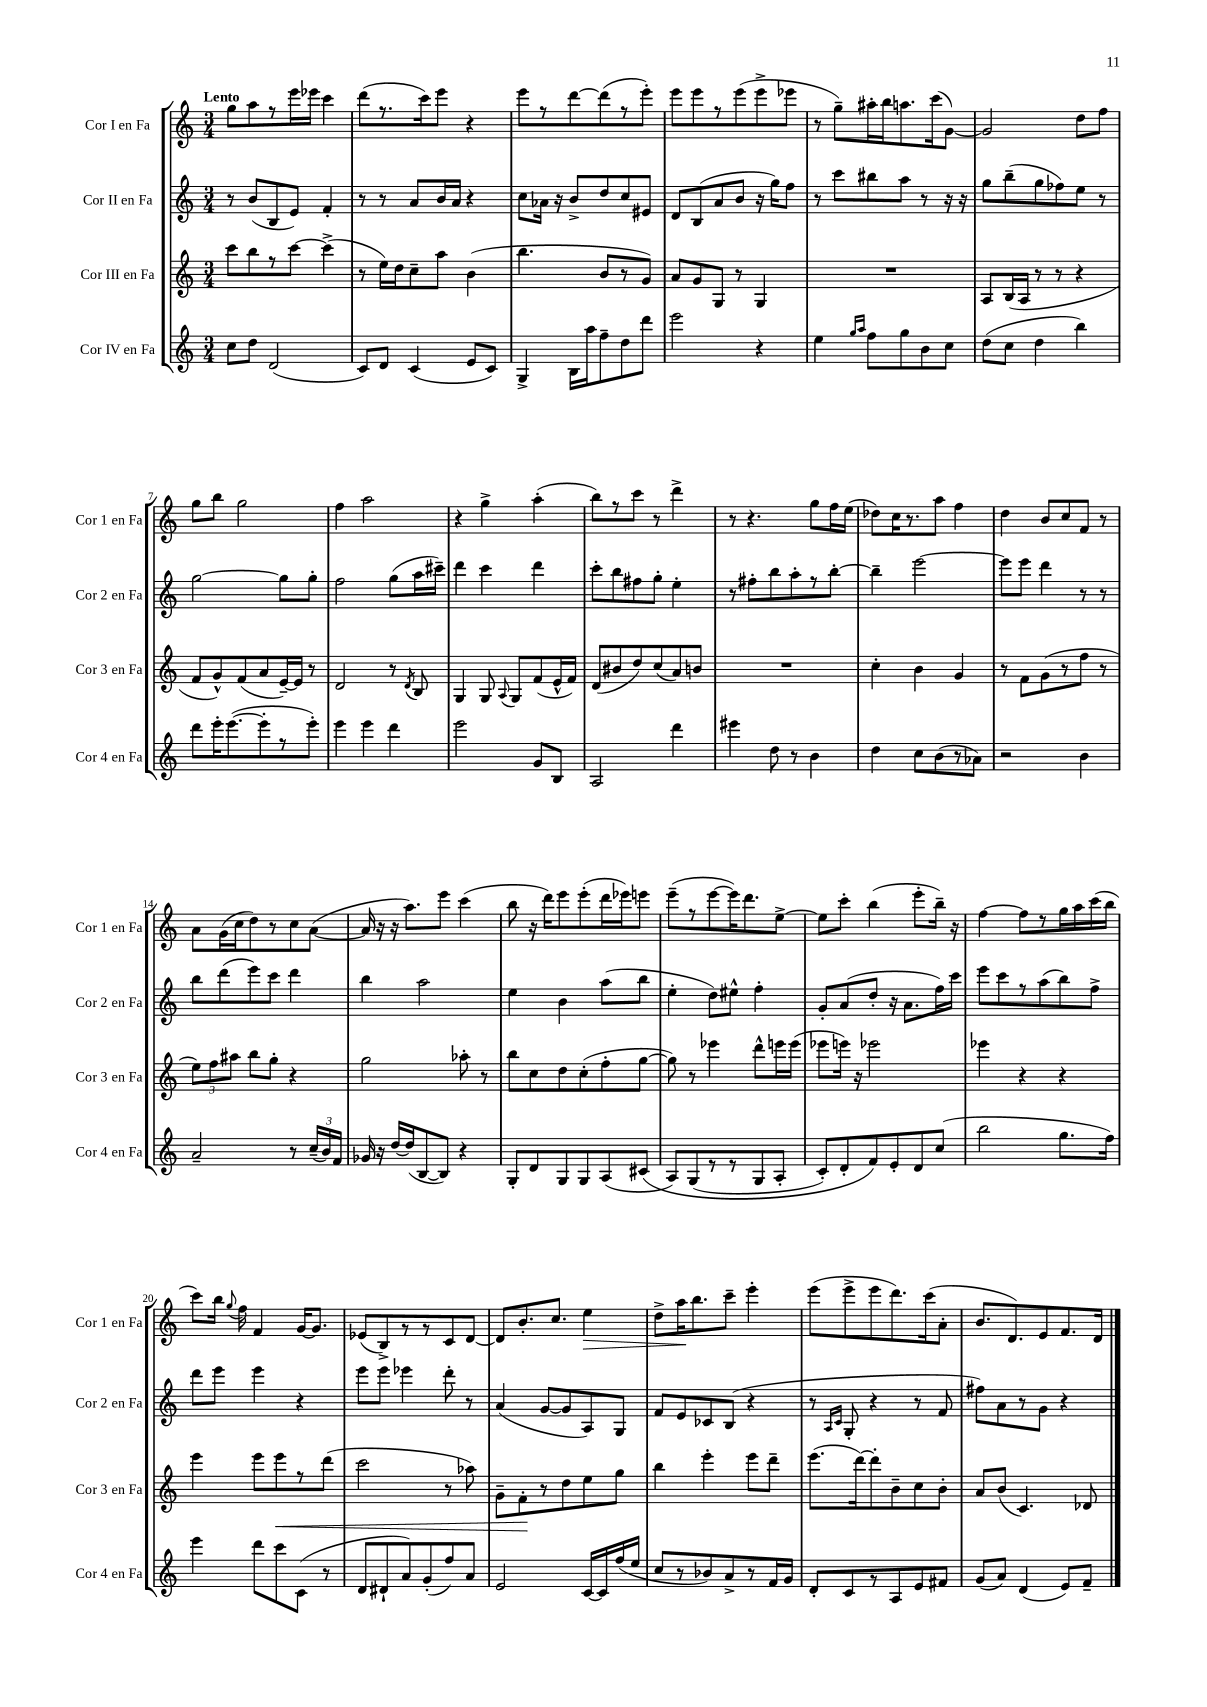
<<
\new StaffGroup <<
\new Staff = "s0" \with { instrumentName = "Cor I en Fa" shortInstrumentName = "Cor 1 en Fa" } {
    \clef treble \key c \major \numericTimeSignature \time 3/4 \tempo "Lento"
    \autoBeamOff g''8[ a''8 r8 e'''16 ees'''16] c'''4 |
    d'''8[( r8. c'''16) e'''8] r4 |
    e'''8[ r8 d'''8~ d'''8( r8 e'''8]-.) |
    e'''8[ e'''8 r8 e'''8( e'''8-> ees'''8] |
    r8 g''8[--) ais''16-. b''16 a''8. c'''16( g'8]~) |
    g'2 d''8[ f''8] |
    g''8[ b''8] g''2 |
    f''4 a''2 |
    r4 g''4-> a''4-.( |
    b''8[) r8 c'''8] r8 d'''4-> |
    r8 r4. g''8[ f''16 e''16]( |
    des''8[) c''16 r8. a''8] f''4 |
    d''4 b'8[ c''8 f'8] r8 |
    a'8[ g'16( c''16 d''8) r8 c''8 a'8]~( |
    a'16 r16 r16 a''8.[) e'''8] c'''4( |
    b''8 r16 d'''16[) e'''8 e'''8-.( d'''16 ees'''16) e'''8] |
    e'''8[--( r8 e'''8~ e'''16) d'''8. e''8]~-> |
    e''8[ c'''8]-. b''4( e'''8[-. b''16]--) r16 |
    f''4~ f''8[ r8 g''16 a''16 c'''16( b''16] |
    c'''8[) b''16] \appoggiatura { g''8 } f''16 f'4 g'16[~ g'8.] |
    ees'8[( b8->) r8 r8 c'8 d'8]~ |
    d'8[ b'8.-. c''8.] e''4\> |
    d''8[-> a''16\! b''8. c'''8]-- e'''4-. |
    e'''8[( e'''8-> e'''8 d'''8.) c'''16( a'8]-. |
    b'8.[ d'8.) e'8 f'8. d'16] \bar "|." |
}
\new Staff = "s1" \with { instrumentName = "Cor II en Fa" shortInstrumentName = "Cor 2 en Fa" } {
    \clef treble \key c \major \numericTimeSignature \time 3/4
    \autoBeamOff r8 b'8[( b8 e'8]) f'4-. |
    r8 r8 a'8[ b'16 a'16] r4 |
    c''8[ aes'16] r16 b'8[-> d''8 c''8 eis'8] |
    d'8[ b8( a'8 b'8] r16 g''16[) f''8] |
    r8 c'''8[ bis''8 a''8] r8 r16 r16 |
    g''8[ b''8--( g''8 fes''8) e''8] r8 |
    g''2~ g''8[ g''8]-. |
    f''2 g''8[( a''16 cis'''16]--) |
    d'''4 c'''4 d'''4 |
    c'''8[-. b''8 fis''8 g''8]-. e''4-. |
    r8 fis''8[-. b''8 a''8-. r8 b''8]~-. |
    b''4-- e'''2~ |
    e'''8[ e'''8] d'''4 r8 r8 |
    b''8[ d'''8( e'''8) c'''8] d'''4 |
    b''4 a''2 |
    e''4 b'4 a''8[( b''8] |
    e''4-. d''8[) eis''8]-^ f''4-. |
    g'8[-. a'8( d''8]-. r16 a'8.[ f''16) c'''16] |
    e'''8[ c'''8 r8 a''8( b''8) f''8]-> |
    d'''8[ e'''8] e'''4 r4 |
    e'''8[ e'''8] ees'''4 d'''8-. r8 |
    a'4( g'8[~ g'8 a8) g8] |
    f'8[ e'8 ces'8 b8]( r4 |
    r8 \grace { a16[ c'16] } g8-. r4 r8 f'8 |
    fis''8[) a'8 r8 g'8] r4 \bar "|." |
}
\new Staff = "s2" \with { instrumentName = "Cor III en Fa" shortInstrumentName = "Cor 3 en Fa" } {
    \clef treble \key c \major \numericTimeSignature \time 3/4
    \autoBeamOff c'''8[ b''8 r8 c'''8]~ c'''4->( |
    r8 e''16[) d''16 c''8-- a''8] b'4( |
    b''4. b'8[ r8 g'8]) |
    a'8[ g'8 g8] r8 g4 |
    R2. |
    a8[ b16( a16] r8 r8 r4 |
    f'8[ g'8-^) f'8( a'8 e'16~--) e'16] r8 |
    d'2 r8 \acciaccatura { d'8 } b8 |
    g4 g8 \appoggiatura { a8 } g8[ f'8( e'16-^ f'16]) |
    d'8[( bis'8 d''8) c''8( a'8) b'8] |
    R2. |
    c''4-. b'4 g'4 |
    r8 f'8[ g'8( r8 f''8] r8 |
    \tuplet 3/2 { e''8[) f''8 ais''8] } b''8[ g''8]-. r4 |
    g''2 aes''8-. r8 |
    b''8[ c''8 d''8 c''8-.( f''8-. g''8]~ |
    g''8) r8 ees'''4 d'''8[-^ e'''16 e'''16]( |
    ees'''8[ e'''16]) r16 ees'''2 |
    ees'''4 r4 r4 |
    e'''4 e'''8[ e'''8\< r8 d'''8]( |
    c'''2 r8 aes''8) |
    g'8[-- f'8-.\! r8 d''8 e''8 g''8] |
    b''4 e'''4-. e'''8[ d'''8]-- |
    e'''8.[( d'''16~) d'''8-. b'8-- c''8 b'8]-. |
    a'8[ b'8]( c'4.) des'8 \bar "|." |
}
\new Staff = "s3" \with { instrumentName = "Cor IV en Fa" shortInstrumentName = "Cor 4 en Fa" } {
    \clef treble \key c \major \numericTimeSignature \time 3/4
    \autoBeamOff c''8[ d''8] d'2( |
    c'8[) d'8] c'4( e'8[ c'8]) |
    g4-> b16[ a''16 f''8-- d''8 d'''8] |
    e'''2 r4 |
    e''4 \grace { g''16[ a''16] } f''8[ g''8 b'8 c''8] |
    d''8[( c''8] d''4 b''4) |
    d'''8[ e'''16-. e'''8.~( e'''8-. r8 e'''8]-.) |
    e'''4 e'''4 d'''4 |
    e'''2 g'8[ b8] |
    a2 d'''4 |
    eis'''4 d''8 r8 b'4 |
    d''4 c''8[ b'8( r8 aes'8]) |
    r2 b'4 |
    a'2-- r8 \tuplet 3/2 { c''16[--( b'16) f'16] } |
    ges'16 r16 d''16[~ d''16( b8~ b8]) r4 |
    g8[-. d'8 g8 g8 a8( cis'8]\( |
    a8[) g8( r8 r8 g8 a8]-. |
    c'8[-.) d'8-. f'8\) e'8-. d'8 c''8]( |
    b''2 g''8.[ f''16]) |
    e'''4 d'''8[ c'''8 c'8]( r8 |
    d'8[ dis'8-! a'8) g'8-.( f''8) a'8] |
    e'2 c'16[~ c'16 f''16( e''16] |
    c''8[ r8 bes'8) a'8-> r8 f'16 g'16] |
    d'8[-. c'8 r8 a8 e'8 fis'8] |
    g'8[( a'8]) d'4( e'8[) f'8]-- \bar "|." |
}
>>
>>
